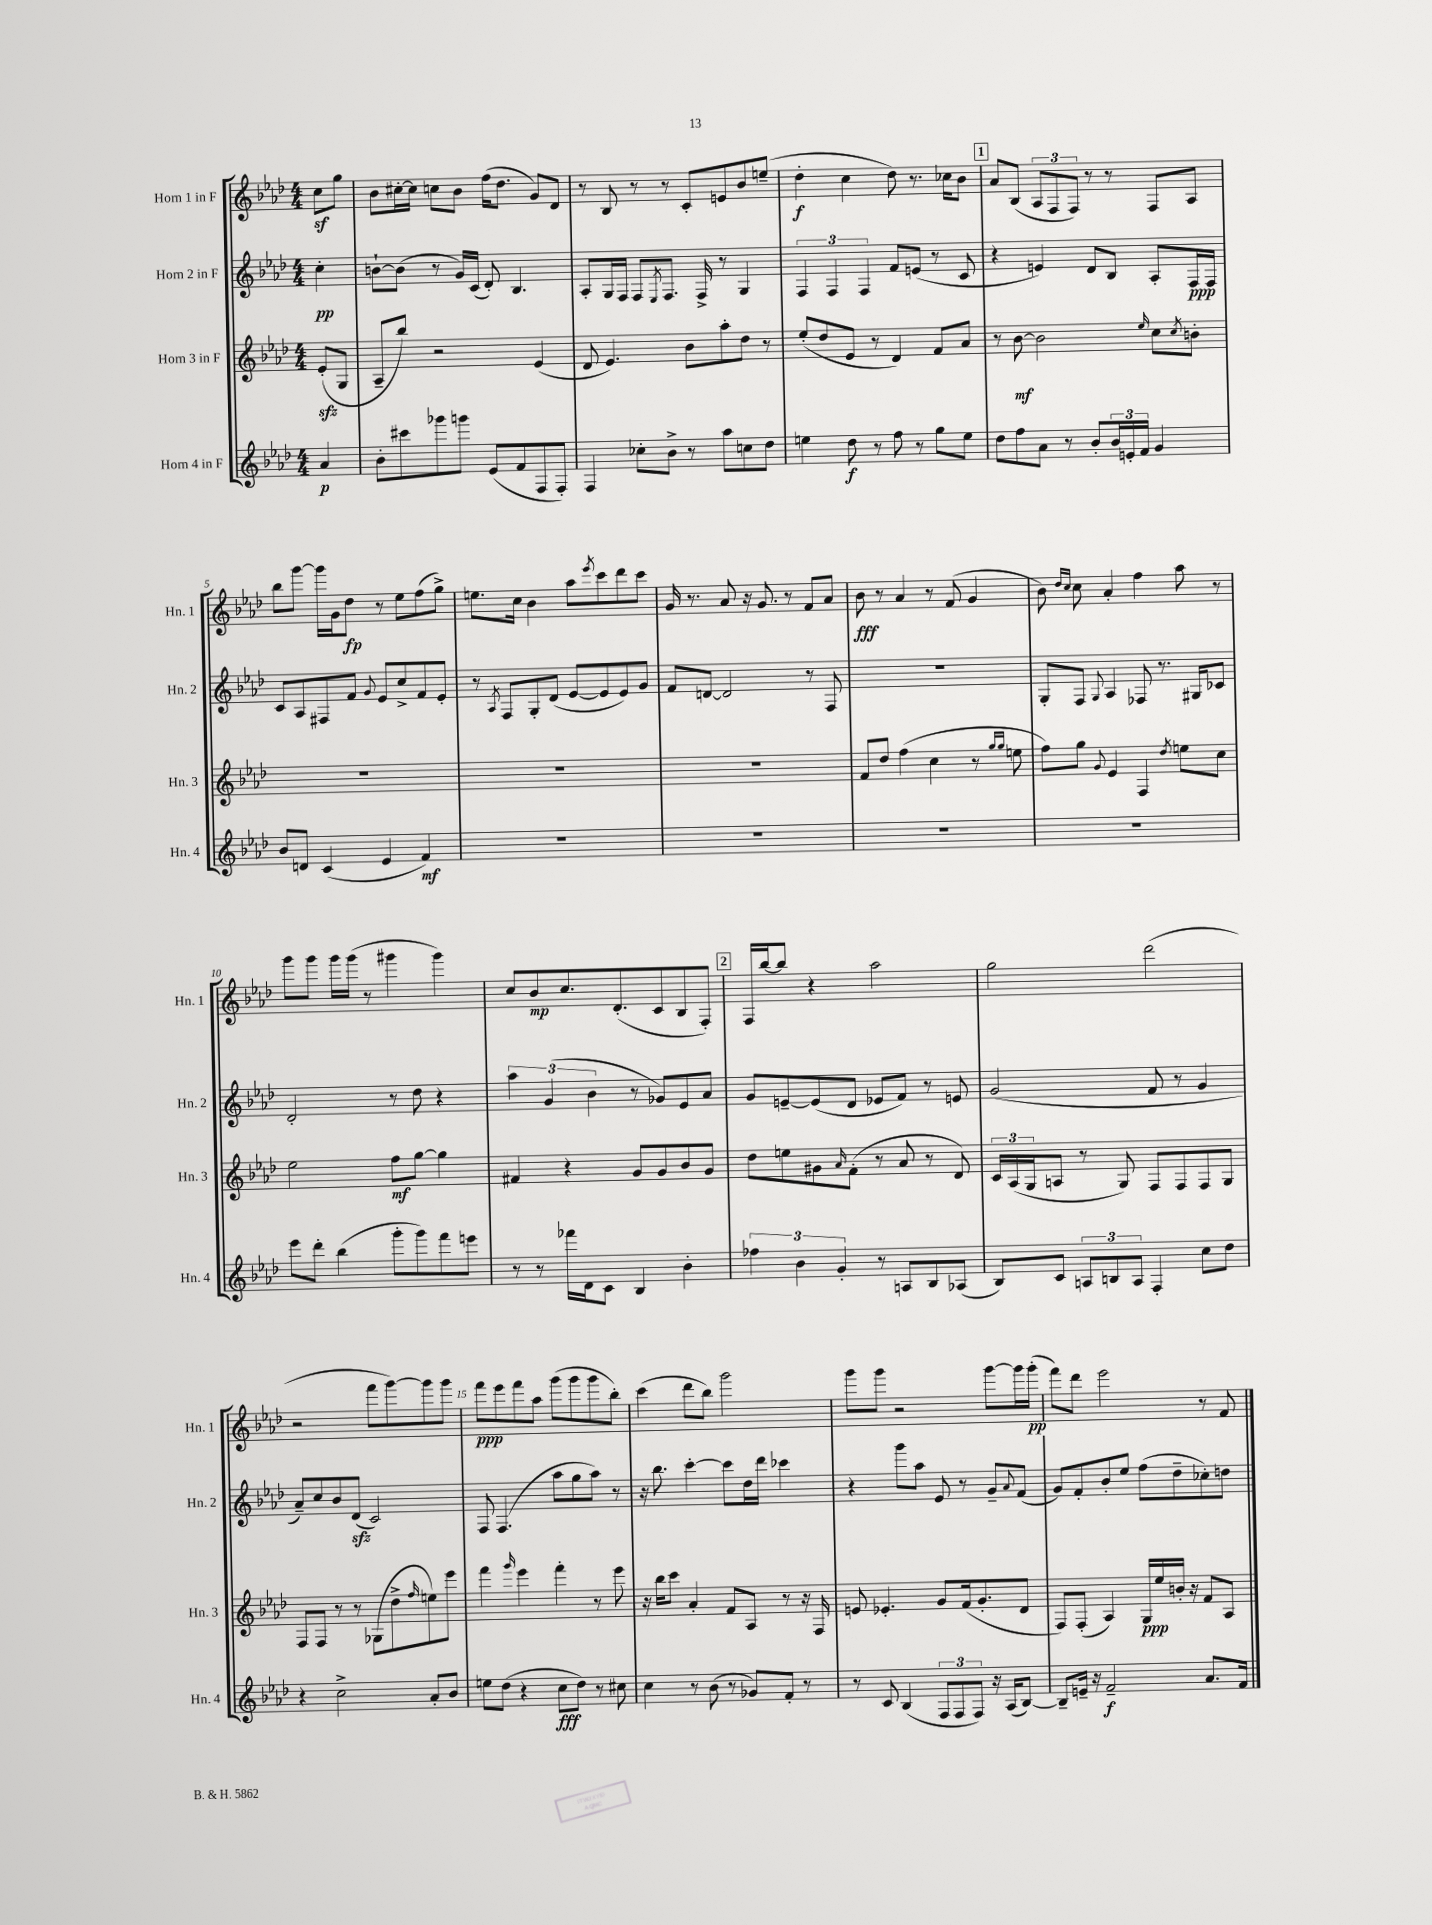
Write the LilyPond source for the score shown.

<<
\new StaffGroup <<
\new Staff = "s0" \with { instrumentName = "Horn 1 in F" shortInstrumentName = "Hn. 1" } {
    \clef treble \key aes \major \numericTimeSignature \time 4/4 \partial 4
    c''8\sf g''8 |
    bes'8 cis''16~-. cis''16 c''8 bes'8 f''16( des''8. g'8) des'8 |
    r8 bes8 r8 r8 c'8-. e'8 bes'8 e''8--( |
    des''4-.\f c''4 des''8) r8. ces''16 bes'8 |
    \mark \markup { \box "1" } aes'8 bes8( \tuplet 3/2 { aes8 f8 f8) } r8 r8 f8 aes8 |
    bes''8 g'''8~ g'''16 g'16 des''8\fp r8 ees''8 f''8( g''8->) |
    e''8. c''16 bes'4 aes''8 \acciaccatura { ees'''8 } c'''8 des'''8 c'''8 |
    g'16 r8. aes'8 r16 g'8. r8 f'8 aes'8 |
    bes'8\fff r8 aes'4 r8 f'8( g'4 |
    bes'8) \grace { des''16 c''16 } c''8 aes'4-. f''4 aes''8 r8 |
    g'''8 g'''8 g'''16 g'''16( r8 gis'''4 gis'''4) |
    c''8 bes'8\mp c''8. des'8.-.( c'8 bes8 f8-.) |
    \mark \markup { \box "2" } f16 bes''16~ bes''8 r4 aes''2 |
    g''2 des'''2( |
    r2 f'''8 g'''8~) g'''8 g'''8 |
    f'''8\ppp ees'''8 f'''8 aes''8 g'''8( g'''8 g'''8 bes''8-.) |
    c'''4( des'''8 bes''8) g'''2 |
    g'''8 g'''8 r2 g'''8~ g'''16 g'''16-.\pp( |
    f'''8) des'''8 ees'''2 r8 f'8 \bar "|." |
}
\new Staff = "s1" \with { instrumentName = "Horn 2 in F" shortInstrumentName = "Hn. 2" } {
    \clef treble \key aes \major \numericTimeSignature \time 4/4 \partial 4
    c''4-.\pp |
    b'8~-! b'8( r8 g'16) c'16( des'8-.) bes4. |
    aes8-. g16 f16 f8 \acciaccatura { ees8 } f8. f16-> r8 g4 |
    \tuplet 3/2 { f4 f4 f4 } f'8 e'8( r8 c'8 |
    \mark \markup { \box "1" } r4 e'4) des'8 bes8 aes8-. f16\ppp f16 |
    c'8 aes8 fis8 f'8 \appoggiatura { g'8 } ees'8 c''8-> f'8 ees'8-. |
    r8 \acciaccatura { aes8 } f8 g8-. des'8( ees'8~ ees'8 ees'8) g'8 |
    f'8 d'8~ d'2 r8 f8 |
    R1 |
    g8-. f8 \appoggiatura { g8 } aes4 fes8 r8. gis16 ces'8 |
    des'2-. r8 des''8 r4 |
    \tuplet 3/2 { aes''4 g'4( bes'4 } r8 ges'8) ees'8 aes'8 |
    \mark \markup { \box "2" } g'8 e'8~-- e'8( des'8 ees'8 f'8) r8 e'8 |
    g'2( f'8 r8 g'4 |
    aes'8--) c''8 bes'8 des'8\sfz( c'2) |
    f8 f4.( aes''8 g''8 aes''8) r8 |
    r16 bes''8. c'''4~-. c'''8 des''16 des'''16 ces'''4 |
    r4 g'''8 aes''8 ees'8 r8 g'8-- \appoggiatura { aes'8 } f'8( |
    g'8) f'8-. bes'8-. ees''8 f''8( des''8-- ces''8-.) d''8 \bar "|." |
}
\new Staff = "s2" \with { instrumentName = "Horn 3 in F" shortInstrumentName = "Hn. 3" } {
    \clef treble \key aes \major \numericTimeSignature \time 4/4 \partial 4
    ees'8-.\sfz( g8 |
    aes8-- bes''8) r2 ees'4( |
    des'8 ees'4.) bes'8 aes''8-. des''8 r8 |
    ees''8-.( des''8 ees'8 r8 des'4) f'8 aes'8 |
    \mark \markup { \box "1" } r8 bes'8~\mf bes'2 \grace { ees''16 } c''8 \acciaccatura { c''8 } b'8-. |
    R1 |
    R1 |
    R1 |
    f'8 des''8 f''4( c''4 r8 \grace { g''16 g''16 } e''8 |
    f''8) g''8 \appoggiatura { g'8 } ees'4 f4 \acciaccatura { des''8 } e''8 c''8 |
    ees''2 f''8\mf g''8~ g''4 |
    fis'4 r4 g'8 g'8 bes'8 g'8 |
    \mark \markup { \box "2" } des''8 e''8 gis'8 \grace { aes'16 } f'8-.( r8 aes'8 r8 des'8) |
    \tuplet 3/2 { c'16 aes16( g16 } a8 r8 g8) f8 f8 f8 g8 |
    f8 f8 r8 r8 ges8( des''8-> \grace { f''16 } e''8) ees'''8 |
    f'''4 \grace { g'''16 } ees'''4 f'''4-. r8 ees'''8 |
    r16 bes''16 c'''8 aes'4-. f'8 aes8 r8 r16 f16 |
    e'8 ees'4.-. g'8 f'16( g'8.-. des'8 |
    f8) f8-.( aes4) g16\ppp ees''16 b'16-. r16 f'8 aes8 \bar "|." |
}
\new Staff = "s3" \with { instrumentName = "Horn 4 in F" shortInstrumentName = "Hn. 4" } {
    \clef treble \key aes \major \numericTimeSignature \time 4/4 \partial 4
    aes'4\p |
    bes'8-. cis'''8 ges'''8 g'''8 ees'8( f'8 f8 f8-.) |
    f4 ces''8-. bes'8-> r8 aes''8 c''8 des''8 |
    e''4 des''8\f r8 f''8 r8 g''8 e''8 |
    \mark \markup { \box "1" } des''8 f''8 aes'8 r8 bes'8-. \tuplet 3/2 { bes'16 e'16-. f'16 } g'4 |
    bes'8 d'8 c'4( ees'4 f'4\mf) |
    R1 |
    R1 |
    R1 |
    R1 |
    ees'''8 des'''8-. bes''4( g'''8-. g'''8) f'''8 e'''8 |
    r8 r8 fes'''16 des'16 c'8 bes4 bes'4-. |
    \mark \markup { \box "2" } \tuplet 3/2 { fes''4 bes'4 g'4-. } r8 a8 bes8 aes8( |
    bes8) c'8 \tuplet 3/2 { a8 b8 a8 } f4-. c''8 des''8 |
    r4 c''2-> aes'8-. bes'8 |
    e''8 des''8( r4 c''8\fff des''8) r8 cis''8 |
    c''4 r8 bes'8( r8 ges'8) f'8-. r8 |
    r8 c'8 bes4( \tuplet 3/2 { f8 f8 f8) } r16 aes16( bes8~) |
    bes8-- e'16-- r16 f'2--\f aes'8. f'16 \bar "|." |
}
>>
>>
\layout { \context { \Score \override BarNumber.break-visibility = ##(#f #t #t) barNumberVisibility = #(every-nth-bar-number-visible 5) } }
